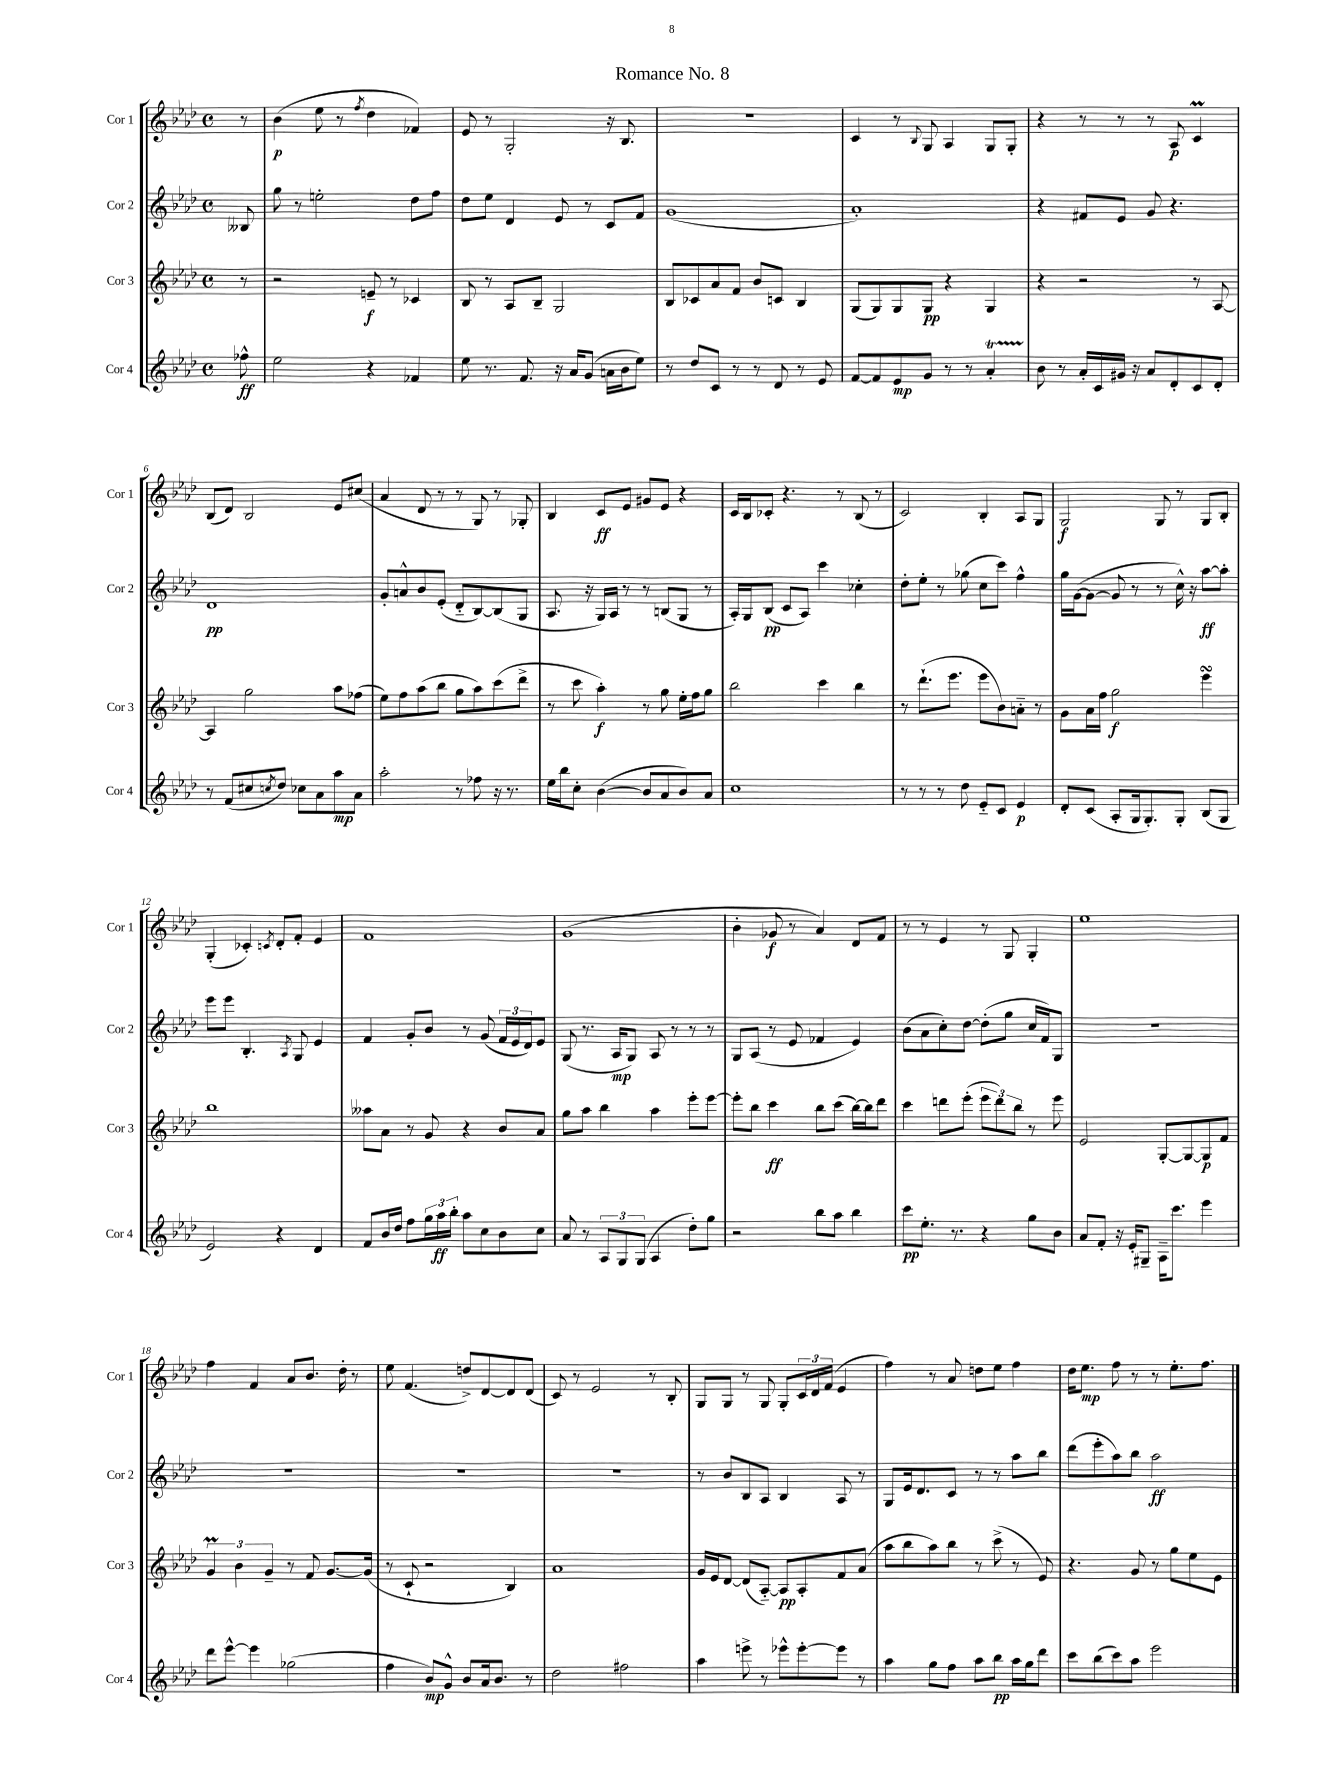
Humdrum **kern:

**kern	**kern	**kern	**kern
*staff4	*staff3	*staff2	*staff1
*clefG2	*clefG2	*clefG2	*clefG2
*k[b-e-a-d-]	*k[b-e-a-d-]	*k[b-e-a-d-]	*k[b-e-a-d-]
*M4/4	*M4/4	*M4/4	*M4/4
*met(c)	*met(c)	*met(c)	*met(c)
8ff-^^	8r	8B--	8r
=	=	=	=
2ee-	2r	8gg	(4b-
.	.	8r	.
.	.	2ee'	8ee-
.	.	.	8r
.	.	.	8qff
4r	8e~	.	4dd-
.	8r	.	.
4f-	4c-	8dd-	4f-)
.	.	8ff	.
=	=	=	=
8ee-	8B-	8dd-	8e-
8.r	8r	8ee-	8r
.	8A-	4d-	2G'
8.f	.	.	.
.	8B-~	.	.
16r	2G	8e-	.
16a-	.	.	.
(8g	.	8r	.
16a	.	8c	16r
16b-	.	.	8.B-
8ee-)	.	8f	.
=	=	=	=
8r	8B-	(1g	1r
8dd-	8c-	.	.
8c	8a-	.	.
8r	8f	.	.
8r	8b-	.	.
8d-	8c	.	.
8r	4B-	.	.
8e-	.	.	.
=	=	=	=
[8f	(8G	1a-')	4c
8f]	8G)	.	.
8e-	8G	.	8r
.	.	.	8qqB-
8g	8G	.	8G
8r	4r	.	4A-
8r	.	.	.
4a-'	4G	.	8G
.	.	.	8G'
=	=	=	=
8b-	4r	4r	4r
8r	.	.	.
16a-'	2r	8f#	8r
16c	.	.	.
16g#	.	8e-	8r
16r	.	.	.
8a-	.	8g	8r
8d-'	.	4.r	8A-
8c	8r	.	4c
8d-'	[8A-	.	.
=	=	=	=
8r	4A-]	1d-	(8B-
(8f	.	.	8d-)
8cc#	2gg	.	2B-
8qcc	.	.	.
8dd-)	.	.	.
8cc-	.	.	.
8a-	.	.	.
8aa-	8aa-	.	8e-
8a-	(8ff-	.	(8cc#
=	=	=	=
2aa-'	8ee-)	8g'	4a-
.	8ff	8a^^	.
.	(8aa-	8b-	8d-
.	8bb-	(8e-'	8r
8r	8gg	8d-'~	8r
8ff-	8aa-)	[8B-)	8G)
16r	(8ccc	(8B-]	8r
8.r	.	.	.
.	8ddd-^	8G	8G-'
=	=	=	=
16ee-	8r	8.A-	4B-
16bb-	.	.	.
8cc'	8ccc	.	.
.	.	16r	.
([4b-	4aa-')	16G)	8c
.	.	16A-	.
.	.	8r	8e-
8b-]	8r	8r	8g#
8a-	8gg	(8B	8e-
8b-)	16ee-'	8G	4r
.	16ff	.	.
8a-	8gg	8r	.
=	=	=	=
1cc	2bb-	16A-')	16c
.	.	16G	16B-
.	.	(8B-	8c-'
.	.	8c	4.r
.	.	8A-)	.
.	4ccc	4ccc	.
.	.	.	8r
.	4bb-	4cc-'	(8B-
.	.	.	8r
=	=	=	=
8r	8r	8dd-'	2c)
8r	(8.ddd-`	8ee-'	.
8r	.	8r	.
.	8.eee-	.	.
8dd-	.	(8gg-	.
8e-'~	8eee-	8cc	4B-'
8c	8b-)	8ccc)	.
4e-	8a'~	4ff^^	8A-
.	8r	.	8G
=	=	=	=
8d-'	8g	16gg	2G
.	.	([16g	.
(8c	16a-	8g_	.
.	16ff	.	.
8A-'	2gg	8g]	.
16G	.	8r	.
8.G')	.	.	.
.	.	8r	8G
8G'	.	16cc^^)	8r
.	.	16r	.
(8B-	4eee-	[8aa-	8G
8G	.	8aa-']	8B-'
=	=	=	=
2e-)	1bb-	8eee-	(4G'
.	.	8eee-	.
.	.	4.B-'	4c-')
.	.	.	8qc
4r	.	.	8d-'
.	.	8qA-	.
.	.	8G	8f'
4d-	.	4e-	4e-
=	=	=	=
8f	8aa--	4f	1f
16b-	8a-	.	.
16dd-	.	.	.
8ff	8r	8g'	.
24gg	8g	8b-	.
24aa-	.	.	.
24bb-'	.	.	.
8aa-	4r	8r	.
8cc	.	(8g	.
8b-	8b-	24f	.
.	.	24e-	.
.	.	24d-)	.
8cc	8a-	8e-	.
=	=	=	=
8a-	8gg	(8G	(1g
8r	8aa-	8.r	.
12A-	4bb-	.	.
.	.	16A-	.
12G	.	.	.
.	.	8G)	.
(12G	.	.	.
4A-	4aa-	8A-	.
.	.	8r	.
8dd-')	8eee-'	8r	.
8gg	[8eee-	8r	.
=	=	=	=
2r	8eee-']	8G	4b-'
.	8bb-	(8A-	.
.	4ccc	8r	8g-
.	.	8e-	8r
8bb-	8bb-	4f-	4a-)
8aa-	(8ccc	.	.
4bb-	[16bb-)	4e-)	8d-
.	16bb-]	.	.
.	8ddd-	.	8f
=	=	=	=
8ccc	4ccc	(8b-	8r
8.ee-'	.	8a-	8r
.	8ddd	8cc')	4e-
8.r	.	.	.
.	(8eee-'	[8dd-	.
4r	12eee-	(8dd-']	8r
.	12ddd)	.	.
.	.	8gg	8G
.	12bb-	.	.
8gg	8r	16cc	4G'
.	.	16f)	.
8b-	8eee-	8G	.
=	=	=	=
8a-	2e-	1r	1ee-
8f'	.	.	.
16r	.	.	.
16e-'	.	.	.
8G#~	.	.	.
16A-~	[8G'	.	.
8.ccc	.	.	.
.	8G_	.	.
4eee-	8G]	.	.
.	8f	.	.
=	=	=	=
8ddd-	6g	1r	4ff
[8eee-^^	.	.	.
.	6b-	.	.
4eee-]	.	.	4f
.	6g~	.	.
(2gg-	8r	.	8a-
.	8f	.	8.b-
.	[8.g	.	.
.	.	.	16dd-'
.	.	.	8r
.	(16g]	.	.
=	=	=	=
4ff	8r	1r	8ee-
.	8c`	.	(4.f
8b-)	2r	.	.
8g^^	.	.	.
8b-	.	.	8dd^)
16a-	.	.	[8d-
8.b-	.	.	.
.	4B-)	.	8d-]
8r	.	.	(8d-
=	=	=	=
2dd-	1a-	1r	8c)
.	.	.	8r
.	.	.	2e-
2ff#	.	.	.
.	.	.	8r
.	.	.	8B-'
=	=	=	=
4aa-	16g	8r	8G
.	16e-	.	.
.	[8d-	8b-	8G
8eee^	(8d-]	8B-	8r
8r	[8A-'~)	8A-	8G
8eee-^^	8A-]	4B-	8G'
[8eee-'	8A-'	.	24c
.	.	.	24d-
.	.	.	(24f
8eee-]	8f	8A-	4e-
8r	(8a-	8r	.
=	=	=	=
4aa-	8aa-	8G	4ff)
.	8bb-	16e-	.
.	.	8.d-	.
8gg	8aa-)	.	8r
8ff	8bb-	8c	8a-
8aa-	8r	8r	8dd
8bb-	(8ccc^	8r	8ee-
16aa-	8r	8aa-	4ff
16gg	.	.	.
8ddd-	8e-)	8bb-	.
=	=	=	=
8ccc	4.r	(8ddd-	16dd-
.	.	.	8.ee-
(8bb-	.	8eee-'	.
8ccc)	.	8aa-)	8ff
8aa-	8g	8bb-	8r
2eee-	8r	2aa-	8r
.	8gg	.	8.ee-'
.	8ee-	.	.
.	.	.	8.ff
.	8e-	.	.
==	==	==	==
*-	*-	*-	*-
